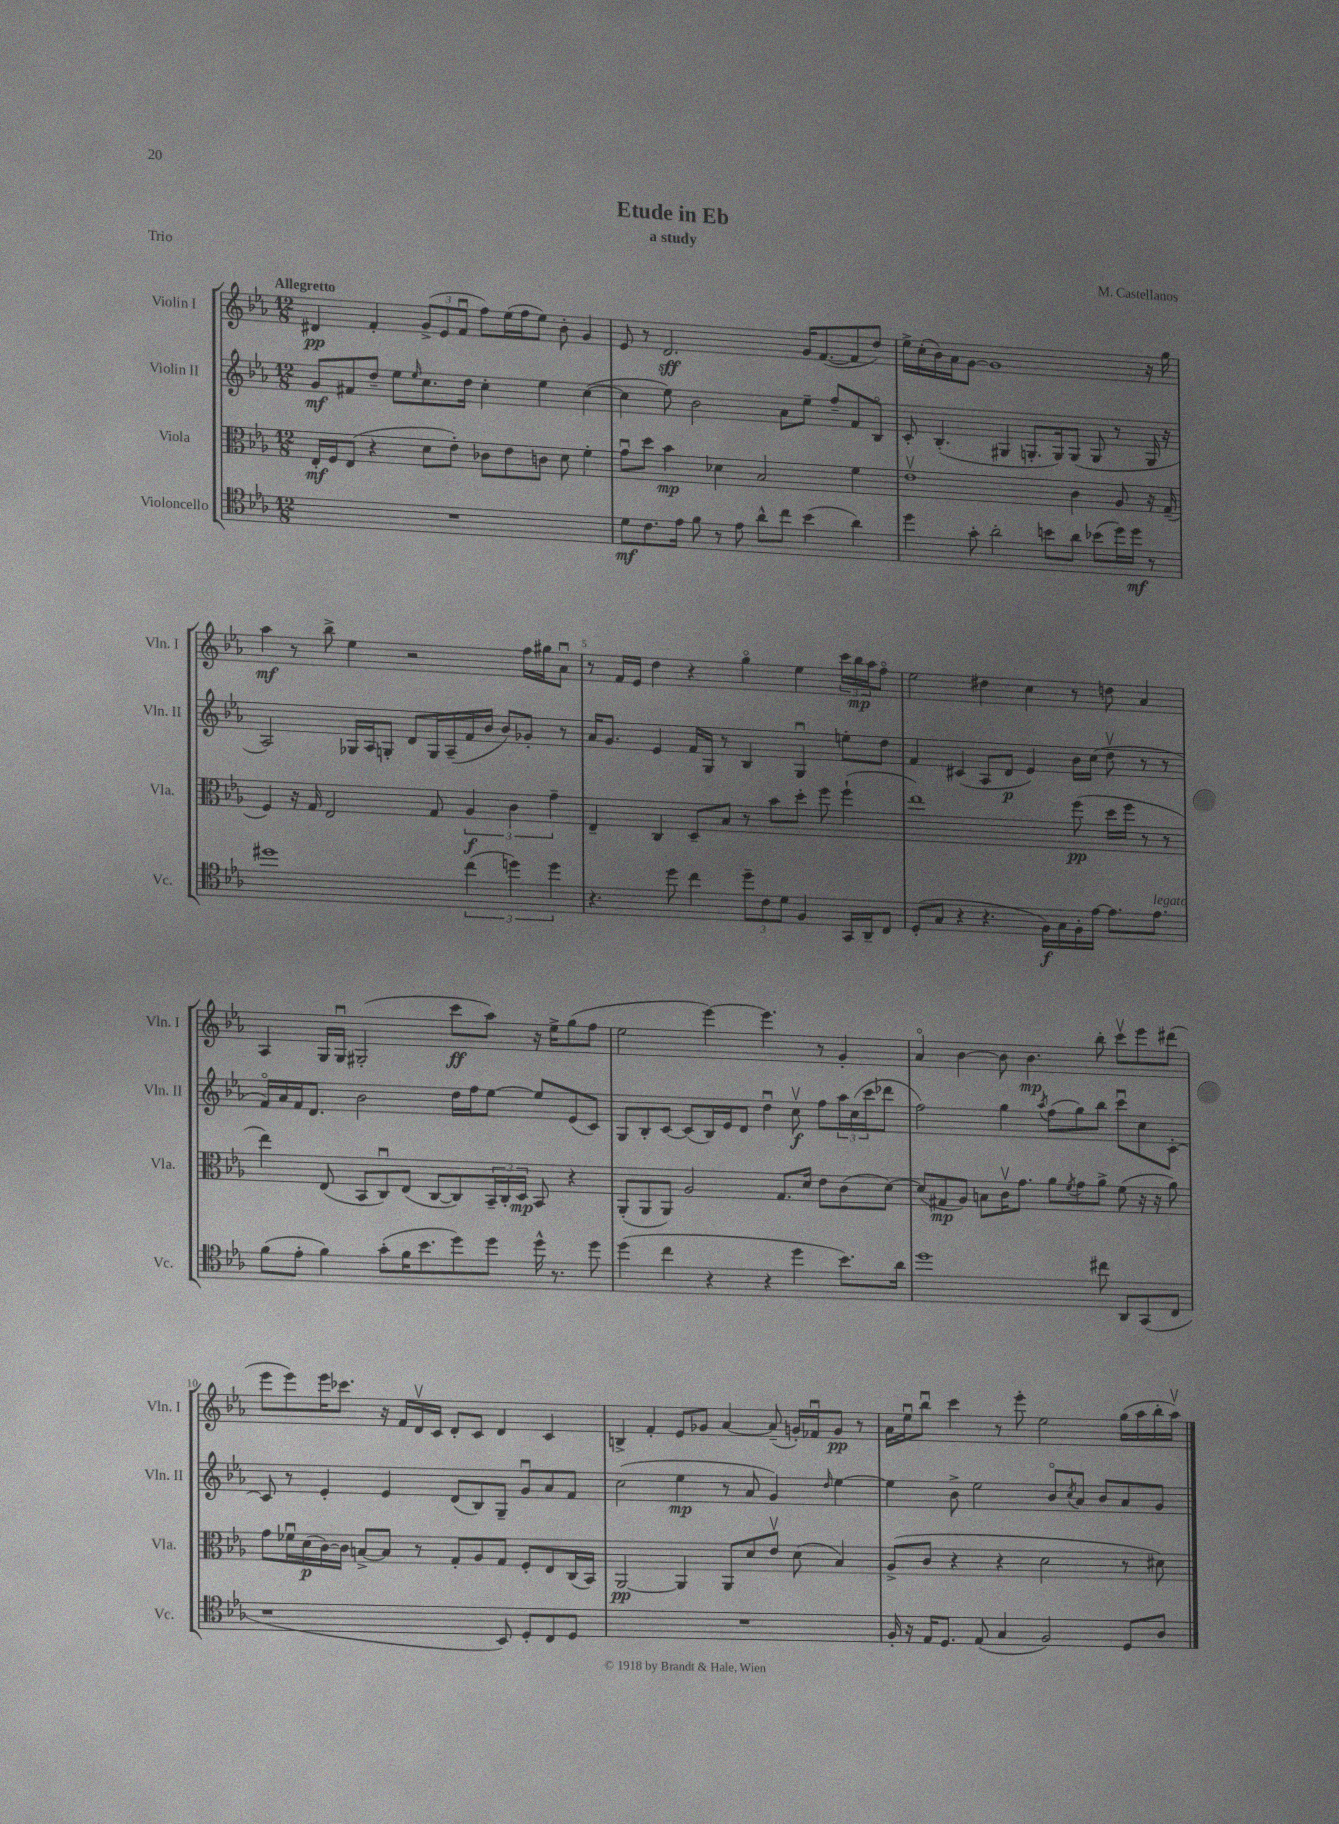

**kern	**dynam	**kern	**dynam	**kern	**dynam	**kern	**dynam
*part4	*part4	*part3	*part3	*part2	*part2	*part1	*part1
*staff4	*staff4	*staff3	*staff3	*staff2	*staff2	*staff1	*staff1
*I"Violoncello	*	*I"Viola	*	*I"Violin II	*	*I"Violin I	*
*I'Vc.	*	*I'Vla.	*	*I'Vln. II	*	*I'Vln. I	*
*clefC4	*	*clefC3	*	*clefG2	*	*clefG2	*
*k[b-e-a-]	*	*k[b-e-a-]	*	*k[b-e-a-]	*	*k[b-e-a-]	*
*M12/8	*	*M12/8	*	*M12/8	*	*M12/8	*
=1	=1	=1	=1	=1	=1	=1	=1
!	!	!	!	!	!	!LO:TX:a:B:t=Allegretto	!
1.r	.	16E-'/LL	mf	8g/L	mf	4d#X/	pp
.	.	16F/J	.	.	.	.	.
.	.	(8E-/J	.	8f#X/	.	.	.
.	.	4r	.	8dd~/J	.	4f'/	.
.	.	.	.	8ee-\L	.	.	.
.	.	.	.	16qqee-/	.	.	.
.	.	8d\L	.	8.cc\	.	(12g^/L	.
.	.	.	.	.	.	12e-/	.
.	.	8e-'\J)	.	.	.	.	.
.	.	.	.	.	.	12fu/J	.
.	.	.	.	16dd\Jk	.	.	.
.	.	8c-X\L	.	4cc'\	.	8ff\L)	.
.	.	8e-\	.	.	.	(16ee-\L	.
.	.	.	.	.	.	16ff\J	.
.	.	8cn\J	.	4ee-\	.	8ee-\J)	.
.	.	8d\	.	.	.	8b-'\	.
.	.	4f'\	.	([4cc\	.	4g/	.
=2	=2	=2	=2	=2	=2	=2	=2
8d\L	mf	8gu\L	.	4cc\]	.	8e-/	.
8.c\	.	8dd\J	.	.	.	8r	.
.	.	4b-\	mp	8ee-\)	.	2.d/	sff
16e-\Jk	.	.	.	.	.	.	.
8f\	.	.	.	2b-\	.	.	.
8r	.	4d-X\	.	.	.	.	.
8e-\	.	.	.	.	.	.	.
8a-^^\L	.	2B-/	.	.	.	.	.
8cc\J	.	.	.	8a-\L	.	.	.
(4b-\	.	.	.	8ee-~\J	.	16g/KL	.
.	.	.	.	.	.	([8.f/	.
.	.	.	.	8ff~/L	.	.	.
4a-\)	.	4f\	.	8f/	.	8f/]	.
.	.	.	.	8B-/J	.	8dd/J)	.
=3	=3	=3	=3	=3	=3	=3	=3
4dd\	.	1e-v	.	8c'/	.	16ee-^\LL	.
.	.	.	.	.	.	(16cc'\	.
.	.	.	.	(4.B-'/	.	16b-\)	.
.	.	.	.	.	.	16a-\J	.
8g'\	.	.	.	.	.	[8g\J	.
2a-'\	.	.	.	.	.	1g]	.
.	.	.	.	4G#X/	.	.	.
.	.	.	.	8.Gn'/L	.	.	.
8bn\L	.	.	.	.	.	.	.
.	.	.	.	16G/k)	.	.	.
8a-\J	.	4c\	.	(8G/J	.	.	.
(8b-X\L	.	.	.	8G/	.	.	.
16dd\L)	.	8A-/	.	8r	.	.	.
16dd\JJ	mf	.	.	.	.	.	.
8r	.	16r	.	16G/	.	16r	.
.	.	(16G~/	.	16r	.	16gg\	.
!!LO:LB:g=z
=4	=4	=4	=4	=4	=4	=4	=4
1dd#X	.	4F/)	.	2A-/)	.	4aa-\	mf
.	.	16r	.	.	.	8r	.
.	.	16G/	.	.	.	.	.
.	.	2E-/	.	.	.	8bb-^\	.
.	.	.	.	16G-X/LL	.	4ee-\	.
.	.	.	.	16A-/J	.	.	.
.	.	.	.	8Gn'/J	.	.	.
.	.	.	.	8d/L	.	2r	.
.	.	8G/	.	16G/L	.	.	.
.	.	.	.	(16A-~/	.	.	.
(6cc\	.	6A-/	f	16f/	.	.	.
.	.	.	.	16b-/JJ	.	.	.
.	.	.	.	8b-/L)	.	.	.
6ddn\)	.	6c\	.	.	.	.	.
.	.	.	.	8g-X'/J	.	16ff\LL	.
.	.	.	.	.	.	16gg#X\J	.
6dd\	.	6g~\	.	.	.	.	.
.	.	.	.	8r	.	8a-u\J	.
=5	=5	=5	=5	=5	=5	=5	=5
4.r	.	4E-~/	.	16a-/KL	.	8r	.
.	.	.	.	8.g/J	.	.	.
.	.	.	.	.	.	16f/LL	.
.	.	.	.	.	.	16e-/JJ	.
.	.	4C/	.	4e-/	.	4dd\	.
8dd\	.	.	.	.	.	.	.
4cc\	.	8D~/L	.	16f/LL	.	4r	.
.	.	.	.	16G/JJ	.	.	.
.	.	8B-/J	.	8r	.	.	.
12dd~\L	.	8r	.	4B-/	.	4gg\	.
12c\	.	.	.	.	.	.	.
.	.	8b-\L	.	.	.	.	.
12d\J	.	.	.	.	.	.	.
4F/	.	8dd'\J	.	4Gu/	.	4ee-\	.
.	.	8ff\	.	.	.	.	.
16GG/LL	.	(4ff`\	.	8een'\L	.	24ccc\LL	.
.	.	.	.	.	.	24bb-\	mp
16AA-~/J	.	.	.	.	.	.	.
.	.	.	.	.	.	24aa-\J	.
8C/J	.	.	.	8dd\J	.	8ff\J	.
=6	=6	=6	=6	=6	=6	=6	=6
(8D'/L	.	1ee-)	.	4f/	.	2ee-\	.
8G/J	.	.	.	.	.	.	.
4r	.	.	.	(4c#X/	.	.	.
4.r	.	.	.	8A-/L	.	4dd#X\	.
.	.	.	.	8d/J	p	.	.
.	.	.	.	4e-/)	.	4cc\	.
16F\LL)	f	.	.	.	.	.	.
16G\	.	.	.	.	.	.	.
16F'\	.	(8ff\	pp	16b-\LL	.	8r	.
[16e-\JJ	.	.	.	(16cc\JJ	.	.	.
8.e-\L]	.	16dd\LL	.	8ddv\	.	8ddn\	.
.	.	16ff\JJ	.	.	.	.	.
.	.	8r	.	8r	.	4a-/	.
!LO:TX:a:i:t=legato	!	!	!	!	!	!	!
8.e-\J	.	.	.	.	.	.	.
.	.	8r	.	8r	.	.	.
!!LO:LB:g=z
=7	=7	=7	=7	=7	=7	=7	=7
(8f\L	.	4ee-\)	.	16f/LL)	.	4A-/	.
.	.	.	.	16a-/	.	.	.
8e-'\J	.	.	.	16f/J	.	.	.
.	.	.	.	8.d/J	.	.	.
4f\)	.	(8E-/	.	.	.	16G/LL	.
.	.	.	.	.	.	16Gu/JJ	.
.	.	8BB-/L	.	2b-\	.	(2G#X'/	.
(8g'\L	.	8Cu/)	.	.	.	.	.
16f\K	.	(8E-/J	.	.	.	.	.
8.b-\	.	.	.	.	.	.	.
.	.	[8C/L	.	.	.	.	.
8dd\)	.	8C/])	.	16dd\LL	.	8ccc\L	ff
.	.	.	.	16ff\J	.	.	.
8dd\J	.	24BB-~/L	.	[8ee-\J	.	8aa-\J)	.
.	.	24C'/	.	.	.	.	.
.	.	24D/JJ	mp	.	.	.	.
16dd^^\	.	8BB-/	.	8ee-/L]	.	16r	.
8.r	.	.	.	.	.	16ee-^\KL	.
.	.	4r	.	(8e-/	.	(8gg\	.
8dd\	.	.	.	8c/J)	.	8ff\J	.
=8	=8	=8	=8	=8	=8	=8	=8
(4dd\	.	(8AA-'/L	.	8G/L	.	2ee-\	.
.	.	8AA-/	.	8B-'/	.	.	.
4cc\	.	8AA-/J)	.	[8c/J	.	.	.
.	.	2A-/	.	(8c/L]	.	.	.
4r	.	.	.	16B-/L)	.	[4eee-\)	.
.	.	.	.	16e-/J	.	.	.
.	.	.	.	8d/J	.	.	.
4r	.	.	.	4ddu\	.	4.eee-\]	.
.	.	8.G/L	.	.	.	.	.
4dd\	.	.	.	8ccv\	f	.	.
.	.	16d/Jk	.	.	.	.	.
.	.	8e-\L	.	8ff\L	.	8r	.
8.b-\L)	.	(8c\	.	24aa-\L	.	4g'/	.
.	.	.	.	(24cc\	.	.	.
.	.	.	.	24ccc\J	.	.	.
.	.	[8d\J)	.	8ddd-X\J	.	.	.
16a-\Jk	.	.	.	.	.	.	.
=9	=9	=9	=9	=9	=9	=9	=9
1dd	.	(8d/L]	.	2ff\)	.	4a-/	.
.	.	8G#X/	mp	.	.	.	.
.	.	8A-/J)	.	.	.	[4b-\	.
.	.	8Bn\L	.	.	.	.	.
.	.	16cv\K	.	4gg\	.	8b-\]	.
.	.	8.g\J	.	.	.	.	.
.	.	.	.	.	.	4.b-\	mp
.	.	.	.	8qaa-/	.	.	.
.	.	8a-\L	.	(8ff\L	.	.	.
.	.	8qf/	.	.	.	.	.
.	.	8g\	.	8gg\)	.	.	.
8cc#X\	.	8a-^\J	.	8bb-\J	.	8bb-'\	.
8AA-/L	.	(8f\	.	8cccu\L	.	8cccv\L	.
(8GG/	.	16r	.	8cc\	.	8eee-\	.
.	.	16r	.	.	.	.	.
8C/J	.	8a-\)	.	[8c'\J	.	(8ddd#X\J	.
!!LO:LB:g=z
=10	=10	=10	=10	=10	=10	=10	=10
1r	.	8g\L	.	8c/]	.	8eee-\L	.
.	.	16f-Xu\L	.	8r	.	8eee-\)	.
.	.	(16d\	p	.	.	.	.
.	.	[16c\)	.	4e-'/	.	16eee-\K	.
.	.	16c\JJ]	.	.	.	8.ccc-X\J	.
.	.	[8Bn^/L	.	.	.	.	.
.	.	8B/J]	.	4e-/	.	16r	.
.	.	.	.	.	.	16f/LL	.
.	.	8r	.	.	.	16dv/	.
.	.	.	.	.	.	16c/JJ	.
.	.	8G'/L	.	(8d/L	.	8d'/L	.
.	.	8A-/	.	8B-/)	.	8c/J	.
8BB-/)	.	8G/J	.	8G~/J	.	4d/	.
8D'/L	.	8F'/L	.	8gu/L	.	.	.
8C/	.	8E-/	.	8a-/	.	4c/	.
8D/J	.	(16C/L	.	8f/J	.	.	.
.	.	16BB-/JJ)	.	.	.	.	.
=11	=11	=11	=11	=11	=11	=11	=11
1.r	.	[2AA-/	pp	(2cc\	.	4Bn^/	.
.	.	.	.	.	.	4f'/	.
.	.	4AA-/]	.	4ee-\	mp	8e-/L	.
.	.	.	.	.	.	8g-X/J	.
.	.	8AA-/L	.	8r	.	[4a-/	.
.	.	8d/	.	8a-/	.	.	.
.	.	8e-v/J	.	4g/)	.	(8a-~/]	.
.	.	(8d\	.	.	.	16gn'/LL)	.
.	.	.	.	.	.	16f-Xu/J	.
.	.	.	.	16qqdd/	.	.	.
.	.	4B-/)	.	[4ee-\	.	8g/J	pp
.	.	.	.	.	.	8r	.
=12	=12	=12	=12	=12	=12	=12	=12
16F'/	.	(8A-^/L	.	4ee-\]	.	16a-\LL	.
16r	.	.	.	.	.	16ee-u\J	.
16E-/KL	.	8c/J	.	.	.	8bb-u\J	.
8.D/J	.	.	.	.	.	.	.
.	.	4r	.	8b-^\	.	4ccc\	.
(8E-/	.	.	.	2ee-\	.	.	.
4G/	.	4r	.	.	.	8r	.
.	.	.	.	.	.	8eee-'\	.
2F/)	.	2d\	.	.	.	2ee-\	.
.	.	.	.	8b-/L	.	.	.
.	.	.	.	8qcc/	.	.	.
.	.	.	.	8a-/J	.	.	.
.	.	.	.	8b-/L	.	.	.
8D/L	.	8r	.	8a-/	.	(16gg\LL	.
.	.	.	.	.	.	16aa-\	.
8A-/J	.	8d#X\)	.	8g/J	.	16bb-'\	.
.	.	.	.	.	.	16aa-v\JJ)	.
==	==	==	==	==	==	==	==
*-	*-	*-	*-	*-	*-	*-	*-
